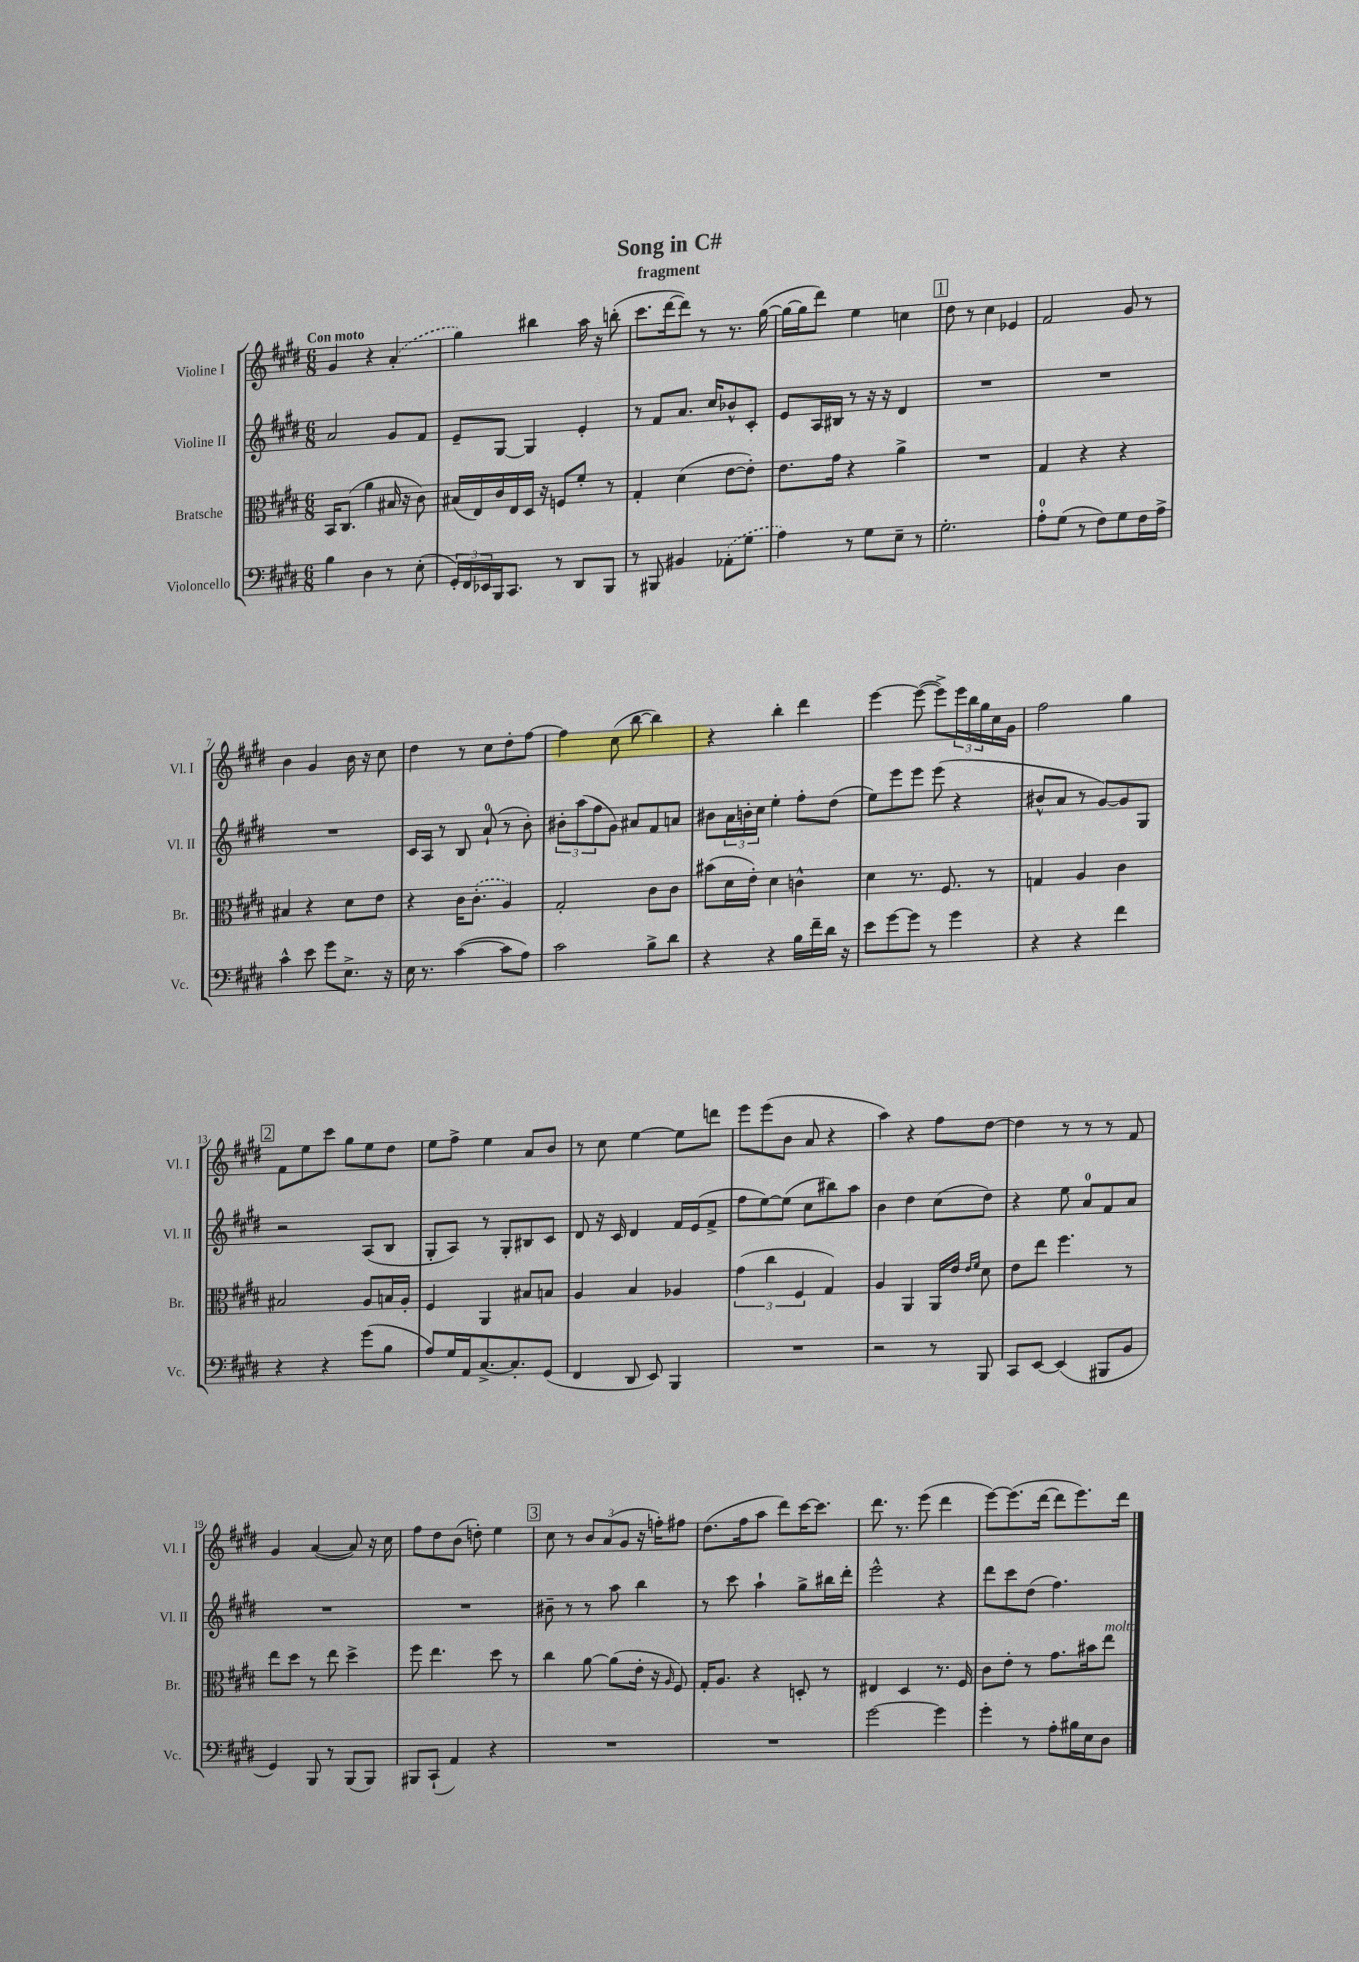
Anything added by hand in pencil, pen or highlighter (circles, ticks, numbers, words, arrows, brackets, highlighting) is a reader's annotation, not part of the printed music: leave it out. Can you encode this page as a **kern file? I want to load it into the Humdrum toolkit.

**kern	**kern	**kern	**kern
*part4	*part3	*part2	*part1
*staff4	*staff3	*staff2	*staff1
*I"Violoncello	*I"Bratsche	*I"Violine II	*I"Violine I
*I'Vc.	*I'Br.	*I'Vl. II	*I'Vl. I
*clefF4	*clefC3	*clefG2	*clefG2
*k[f#c#g#d#]	*k[f#c#g#d#]	*k[f#c#g#d#]	*k[f#c#g#d#]
*M6/8	*M6/8	*M6/8	*M6/8
=1	=1	=1	=1
!	!	!	!LO:TX:a:B:t=Con moto
4B\	16BB/KL	2a/	4g#/
.	(8.C#/J	.	.
4D#\	4a\	.	4r
8r	16B#X/	8g#/L	(4a'/
.	16r	.	.
(8E'\	8c#\)	8f#/J	.
=2	=2	=2	=2
24GG#'/LL)	(16B#X/LL	8e~/L	4gg#\)
24FF#/	.	.	.
.	16E/)	.	.
24EE-X/	.	.	.
16BBB/J	16c#/	[8G#/J	.
8.CC#/J	16E/	.	.
.	16D#/JJ	4G#/]	4bb#X\
.	16r	.	.
8r	8Fn/L	.	.
8DD#/L	8f#'/J	4e'/	16aa\
.	.	.	16r
8BBB/J	8r	.	(8bbn'\
=3	=3	=3	=3
8r	4G#'/	8r	8.ccc#\L
8BBB#X/	.	8f#/L	.
.	.	.	[16ddd#\k
4BB#X/	(4d#\	8.a/J	8ddd#\J])
.	.	.	8r
.	.	16cc#/KL	.
(8AA-X'\L	[8e\L	8b-X^^/	8.r
8G#\J	8e'\J])	8c#'/J	.
.	.	.	([16gg#\
=4	=4	=4	=4
4A\)	8.e\L	8e/L	16gg#\LL_
.	.	.	16gg#\J]
.	.	16A/L	8ddd#\J)
.	16g#\Jk	16B#X/JJ	.
8r	4r	8r	4ee\
8G#\L	.	16r	.
.	.	16r	.
8E~\J	4a^\	4d#/	4ccn\
8r	.	.	.
!!LO:REH:place=s1:t=1
=5	=5	=5	=5
2.G#'\	2.r	2.r	8dd#\
.	.	.	8r
.	.	.	4cc#\
.	.	.	4e-X/
=6	=6	=6	=6
8A'\L	4G#/	2.r	2f#/
(8G#\J	.	.	.
8r	4r	.	.
8F#\L)	.	.	.
8G#\	4r	.	8g#/
16F#\L	.	.	8r
16A^\JJ	.	.	.
!!LO:LB:g=z
=7	=7	=7	=7
4c#^^\	4B#X/	2.r	4b\
8e\	4r	.	4g#/
8g#\L	.	.	.
8.E^\J	8d#\L	.	16b\
.	.	.	16r
.	8e\J	.	8cc#\
16r	.	.	.
=8	=8	=8	=8
16E\	4r	16c#/LL	4dd#\
8.r	.	16A/JJ	.
.	.	8r	.
([4c#\	16c#\KL	8B/	8r
.	(8.c#'\J	.	.
.	.	(8a`/	8cc#\L
8c#\L]	4A/)	8r	8dd#'\
8A\J)	.	8b'\)	[8ff#\J
=9	=9	=9	=9
2c#\	2G#'/	12b#X'\L	4ff#\]
.	.	(12aa\	.
.	.	12ff#\	.
.	.	8g#\J)	(8cc#\
.	.	8a#X/L	[8bb\
8B^\L	8c#\L	8f#/	4bb\])
8d#\J	8c#\J	8an/J	.
=10	=10	=10	=10
4r	(8b#X\L	8b#X\L	4r
.	16d#\L	24a\L	.
.	.	24bn'\	.
.	16e'\JJ)	.	.
.	.	24cc#\JJ	.
4r	4d#\	4ee'\	4bb'\
16B\LL	4cn^^\	8ff#'\L	4ddd#\
16f#~\	.	.	.
16d#\JJ	.	(8dd#\J	.
16r	.	.	.
=11	=11	=11	=11
8e\L	4d#\	8ee\L)	[4eee\
[8g#\	.	8eee\	.
8g#\J]	8.r	8eee\J	(8eee\_
8r	.	(8eee\	8eee^\L])
.	8.F#/	.	.
4g#\	.	4r	24eee\L
.	.	.	24bb\
.	.	.	24gg#\
.	8r	.	16cc#\
.	.	.	16g#\JJ
=12	=12	=12	=12
4r	4Gn/	8b#X^^/L	2ff#\
.	.	8a/J	.
4r	4A/	8r	.
.	.	[8g#/L)	.
4f#\	4c#\	8g#/]	4gg#\
.	.	8G#/J	.
!!LO:LB:g=z
!!LO:REH:place=s1:t=2
=13	=13	=13	=13
4r	2B#X/	2r	8f#\L
.	.	.	8ee\
4r	.	.	8ccc#\J
.	.	.	8gg#\L
(8g#\L	8A/L	(8A/L	8ee\
8B\J	16Bn/L	8B/J	8dd#\J
.	16A'/JJ	.	.
=14	=14	=14	=14
8A/L)	4F#/	8G#'/L	8ee\L
16G#/L	.	8A/J)	8ff#^\J
16AA/J	.	.	.
[8.C#^/	4AA/	8r	4ee\
.	.	8G#'/L	.
8.C#'/]	.	.	.
.	8B#X/L	8B#X/	8a/L
(8GG#/J	8Bn/J	8c#/J	8b/J
=15	=15	=15	=15
4FF#/	4A/	8d#/	8r
.	.	16r	8cc#\
.	.	16c#/	.
8DD#/	4B/	4d#/	[4ee\
8EE/)	.	.	.
4BBB/	4A-X/	16f#/LL	8ee\L]
.	.	(16e/J	.
.	.	8f#^/J	8dddn\J
=16	=16	=16	=16
2.r	(6g#\	8ff#\L	8eee\L
.	.	[8ee\)	(8eee\
.	6cc#\	.	.
.	.	(8ee\J]	8b\J
.	6F#/	.	.
.	.	8cc#\L	8a/
.	4G#/)	8bb#X\)	4r
.	.	8aa\J	.
=17	=17	=17	=17
2r	4A/	4b\	4aa\)
.	4AA/	4dd#\	4r
8r	16AA/LL	(8cc#\L	8ff#\L
.	16e/JJ	.	.
.	16qqe/LL	.	.
.	16qqf#/JJ	.	.
8BBB/	8d#\	8dd#\J)	[8dd#\J
=18	=18	=18	=18
8CC#/L	8e\L	4r	4dd#\]
[8EE/J	8ee\J	.	.
(4EE/]	4.ff#\	8ee\	8r
.	.	8a/L	8r
8BBB#X/L	.	8f#/	8r
8BB/J	8r	8a/J	8f#/
!!LO:LB:g=z
=19	=19	=19	=19
4GG#/)	8ee\L	2.r	4g#/
.	8dd#\J	.	.
8BBB/	8r	.	([4a/
8r	8ee\	.	.
(8BBB/L	4dd#^\	.	8a/])
8BBB/J)	.	.	16r
.	.	.	16cc#\
=20	=20	=20	=20
8BBB#X/L	8ff#\	2.r	8ff#\L
(8CC#`/J	4.ee\	.	8dd#\
4AA/)	.	.	(8b\J
.	.	.	8ddn'\)
4r	8dd#\	.	4ee\
.	8r	.	.
!!LO:REH:place=s1:t=3
=21	=21	=21	=21
2.r	4cc#\	8b#X~\	8cc#\
.	.	8r	8r
.	[8a\	8r	12b/L
.	.	.	(12a/
.	(8a\L]	8aa\	.
.	.	.	12g#/J
.	16e'\Jk	4bb\	16r
.	16r	.	16ffn'\KL)
.	16qqA/	.	.
.	8F#/)	.	8ff#X\J
=22	=22	=22	=22
2.r	16G#'/KL	8r	(8.dd#\L
.	8.A/J	.	.
.	.	8ccc#\	.
.	.	.	16ff#\k
.	4r	4aa`\	8aa\J
.	.	.	8ddd#\L)
.	8Dn'/	8gg#^\L	[16ccc#\K
.	.	.	8.ccc#\J]
.	8r	16bb#X\L	.
.	.	16ddd#'\JJ	.
=23	=23	=23	=23
[2g#\	4E#X/	2eee^^\	8.ddd#\
.	.	.	8.r
.	4D#/	.	.
.	.	.	(8eee\
4g#\]	8.r	4r	4ddd#\
.	16F#/	.	.
=24	=24	=24	=24
4g#'\	8c#\L	8ddd#\L	[8eee\L)
.	8e'\J	8ccc#\	(8.eee\]
8r	8r	(8dd#\J	.
.	.	.	[16ddd#\Jk
8A'\L	8.g#\L	4.ff#\)	8ddd#\L]
16B#X\L	.	.	8.eee\)
16E\J	16b#X\k	.	.
!	!LO:TX:a:i:t=molto	!	!
8D#\J	8ee\J	.	.
.	.	.	16ddd#\Jk
==	==	==	==
*-	*-	*-	*-
